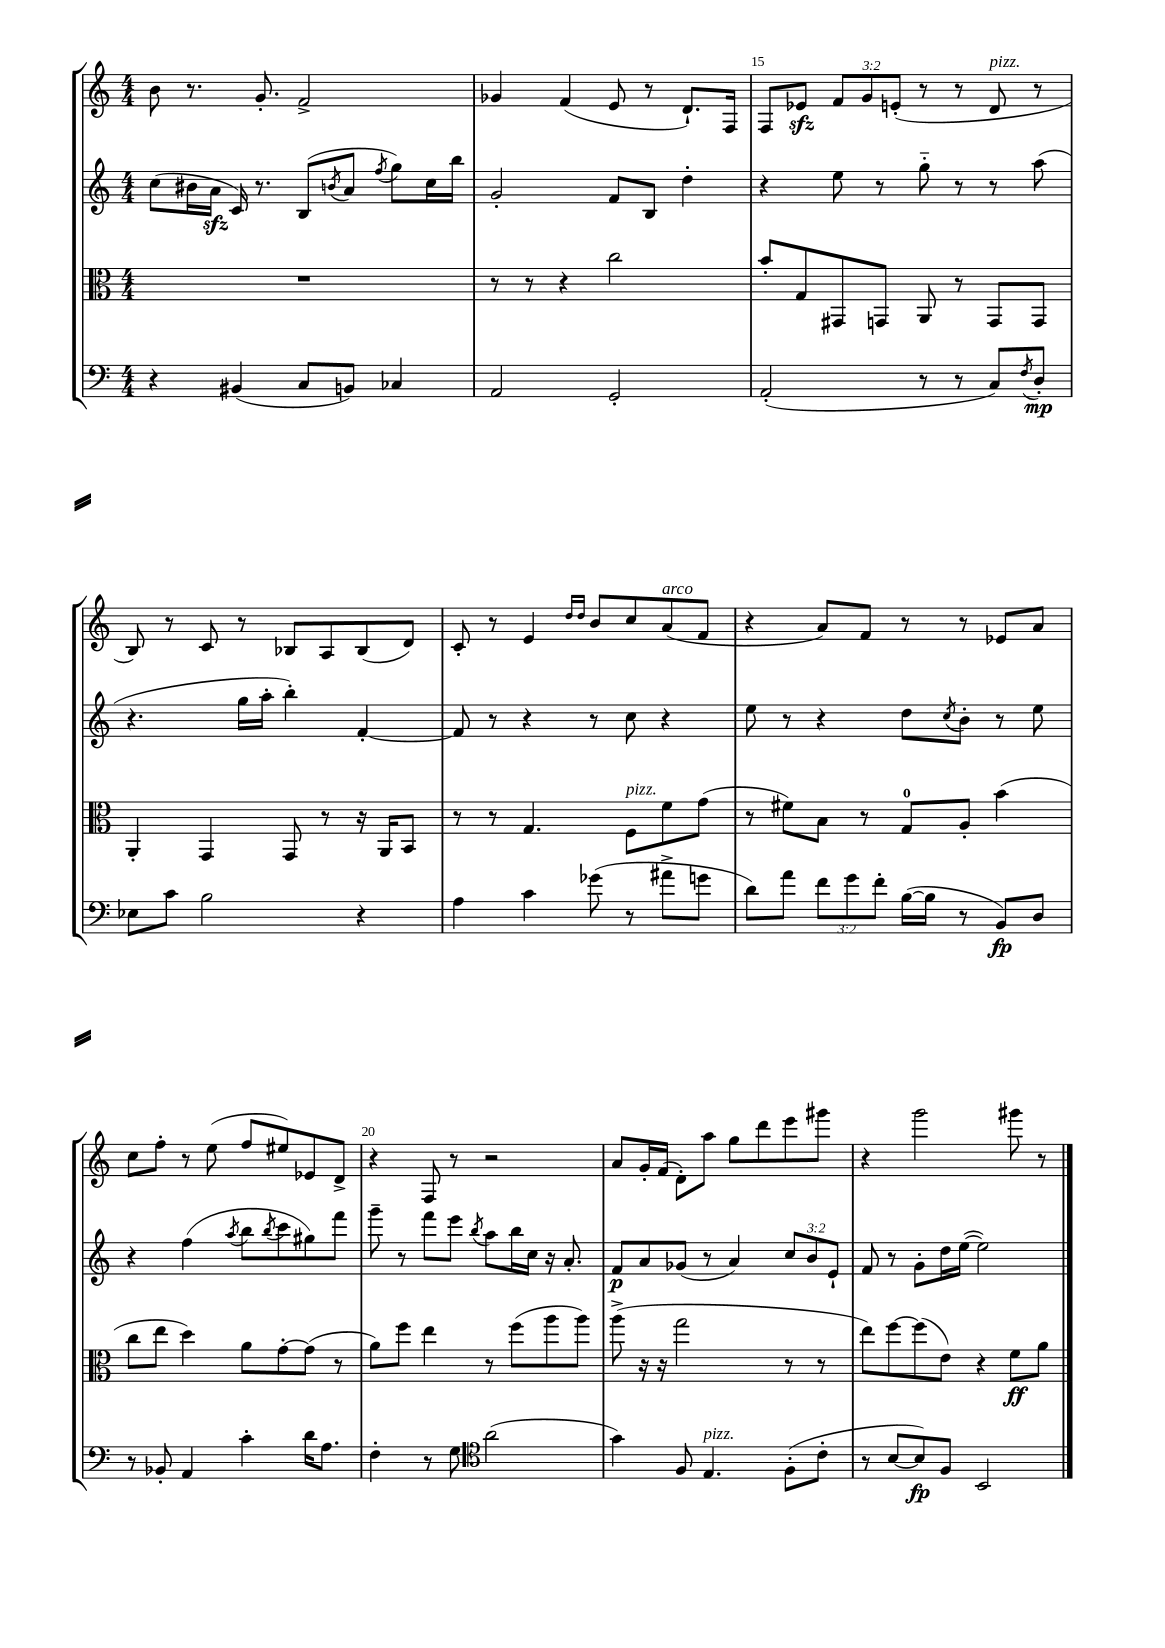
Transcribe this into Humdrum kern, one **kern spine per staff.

**kern	**dynam	**kern	**dynam	**kern	**dynam	**kern
*part4	*part4	*part3	*part3	*part2	*part2	*part1
*staff4	*staff4	*staff3	*staff3	*staff2	*staff2	*staff1
*clefF4	*	*clefC3	*	*clefG2	*	*clefG2
*k[]	*	*k[]	*	*k[]	*	*k[]
*M4/4	*	*M4/4	*	*M4/4	*	*M4/4
=13	=13	=13	=13	=13	=13	=13
4r	.	1r	.	(8cc\L	.	8b\
.	.	.	.	16b#X\L	.	8.r
.	.	.	.	16azz\JJ	.	.
(4BB#X/	.	.	.	16c/)	.	.
.	.	.	.	8.r	.	8.g'/
8C/L	.	.	.	(8B/L	.	2f^/
.	.	.	.	8qbn/	.	.
8BBn/J)	.	.	.	8a/J	.	.
.	.	.	.	8qff/	.	.
4C-X/	.	.	.	8gg\L)	.	.
.	.	.	.	16cc\L	.	.
.	.	.	.	16bb\JJ	.	.
=14	=14	=14	=14	=14	=14	=14
2AA/	.	8r	.	2g'/	.	4g-X/
.	.	8r	.	.	.	.
.	.	4r	.	.	.	(4f/
2GG'/	.	2cc\	.	8f/L	.	8e/
.	.	.	.	8B/J	.	8r
.	.	.	.	4dd'\	.	8.d`/L)
.	.	.	.	.	.	16F/Jk
=15	=15	=15	=15	=15	=15	=15
(2AA'/	.	8b'/L	.	4r	.	8F/L
.	.	8G/	.	.	.	8e-Xzz/J
.	.	8GG#X/	.	8ee\	.	12f/L
.	.	.	.	.	.	12g/
.	.	8GGn/J	.	8r	.	.
.	.	.	.	.	.	(12en'/J
8r	.	8AA/	.	8gg\	.	8r
8r	.	8r	.	8r	.	8r
!	!	!	!	!	!	!LO:TX:a:i:t=pizz.
8C/L)	.	8GG/L	.	8r	.	8d/
8qF/	.	.	.	.	.	.
8D'/J	mp	8GG/J	.	(8aa\	.	8r
!!LO:LB:g=z
=16	=16	=16	=16	=16	=16	=16
8E-X\L	.	4AA'/	.	4.r	.	8B/)
8c\J	.	.	.	.	.	8r
2B\	.	4GG/	.	.	.	8c/
.	.	.	.	16gg\LL	.	8r
.	.	.	.	16aa'\JJ	.	.
.	.	8GG/	.	4bb'\)	.	8B-X/L
.	.	8r	.	.	.	8A/
4r	.	16r	.	[4f'/	.	(8B-/
.	.	16AA/KL	.	.	.	.
.	.	8BB/J	.	.	.	8d/J)
=17	=17	=17	=17	=17	=17	=17
4A\	.	8r	.	8f/]	.	8c'/
.	.	8r	.	8r	.	8r
4c\	.	4.G/	.	4r	.	4e/
.	.	.	.	.	.	16qqdd/LL
.	.	.	.	.	.	16qqdd/JJ
(8g-X\	.	.	.	8r	.	8b/L
!	!	!LO:TX:a:i:t=pizz.	!	!	!	!
8r	.	8F\L	.	8cc\	.	8cc/
!	!	!	!	!	!	!LO:TX:a:i:t=arco
8a#X^\L	.	8f\	.	4r	.	(8a/
8gn\J	.	(8g\J	.	.	.	8f/J
=18	=18	=18	=18	=18	=18	=18
8d\L)	.	8r	.	8ee\	.	4r
8a\J	.	8f#X\L)	.	8r	.	.
12f\L	.	8B\J	.	4r	.	8a/L)
12g\	.	.	.	.	.	.
.	.	8r	.	.	.	8f/J
12f'\J	.	.	.	.	.	.
([16B\LL	.	8G/L	.	8dd\L	.	8r
16B\JJ]	.	.	.	.	.	.
.	.	.	.	8qcc/	.	.
8r	.	8A'/J	.	8b'\J	.	8r
8BB/L)	fp	(4b\	.	8r	.	8e-X/L
8D/J	.	.	.	8ee\	.	8a/J
!!LO:LB:g=z
=19	=19	=19	=19	=19	=19	=19
8r	.	8cc\L	.	4r	.	8cc\L
8BB-X'/	.	8ee\J	.	.	.	8ff'\J
4AA/	.	4dd\)	.	(4ff\	.	8r
.	.	.	.	.	.	(8ee\
.	.	.	.	8qaa/	.	.
4c'\	.	8a\L	.	8bb\L	.	8ff/L
.	.	.	.	8qbb/	.	.
.	.	[8g'\	.	8ccc\	.	8ee#X/)
16d\KL	.	(8g\J]	.	8gg#X\)	.	8e-X/
8.A\J	.	.	.	.	.	.
.	.	8r	.	8fff\J	.	8d^/J
=20	=20	=20	=20	=20	=20	=20
4F'\	.	8a\L)	.	8ggg~\	.	4r
.	.	8ff\J	.	8r	.	.
8r	.	4ee\	.	8fff\L	.	8F/
8G\	.	.	.	8eee\J	.	8r
*clefC4	*	*	*	*	*	*
.	.	.	.	8qbb/	.	.
(2a\	.	8r	.	8aa\L	.	2r
.	.	(8ff\L	.	16bb\L	.	.
.	.	.	.	16cc\JJ	.	.
.	.	8aa\	.	16r	.	.
.	.	.	.	8.a'/	.	.
.	.	8aa\J)	.	.	.	.
=21	=21	=21	=21	=21	=21	=21
4g\)	.	(8aa^\	.	8f/L	p	8a/L
.	.	16r	.	8a/	.	16g'/L
.	.	16r	.	.	.	(16f/JJ
8F/	.	2gg\	.	(8g-X/J	.	8d'\L)
!LO:TX:a:i:t=pizz.	!	!	!	!	!	!
4.E/	.	.	.	8r	.	8aa\J
.	.	.	.	4a/)	.	8gg\L
.	.	.	.	.	.	8ddd\
(8F'\L	.	8r	.	12cc/L	.	8eee\
.	.	.	.	12b/	.	.
8c'\J	.	8r	.	.	.	8ggg#X\J
.	.	.	.	12e`/J	.	.
=22	=22	=22	=22	=22	=22	=22
8r	.	8ee\L)	.	8f/	.	4r
[8B/L	.	[8ff\	.	8r	.	.
8B/])	fp	(8ff\]	.	8g'\L	.	2ggg\
8F/J	.	8e\J)	.	16dd\L	.	.
.	.	.	.	([16ee\JJ	.	.
2BB/	.	4r	.	2ee\])	.	.
.	.	8f\L	ff	.	.	8ggg#X\
.	.	8a\J	.	.	.	8r
==	==	==	==	==	==	==
*-	*-	*-	*-	*-	*-	*-
